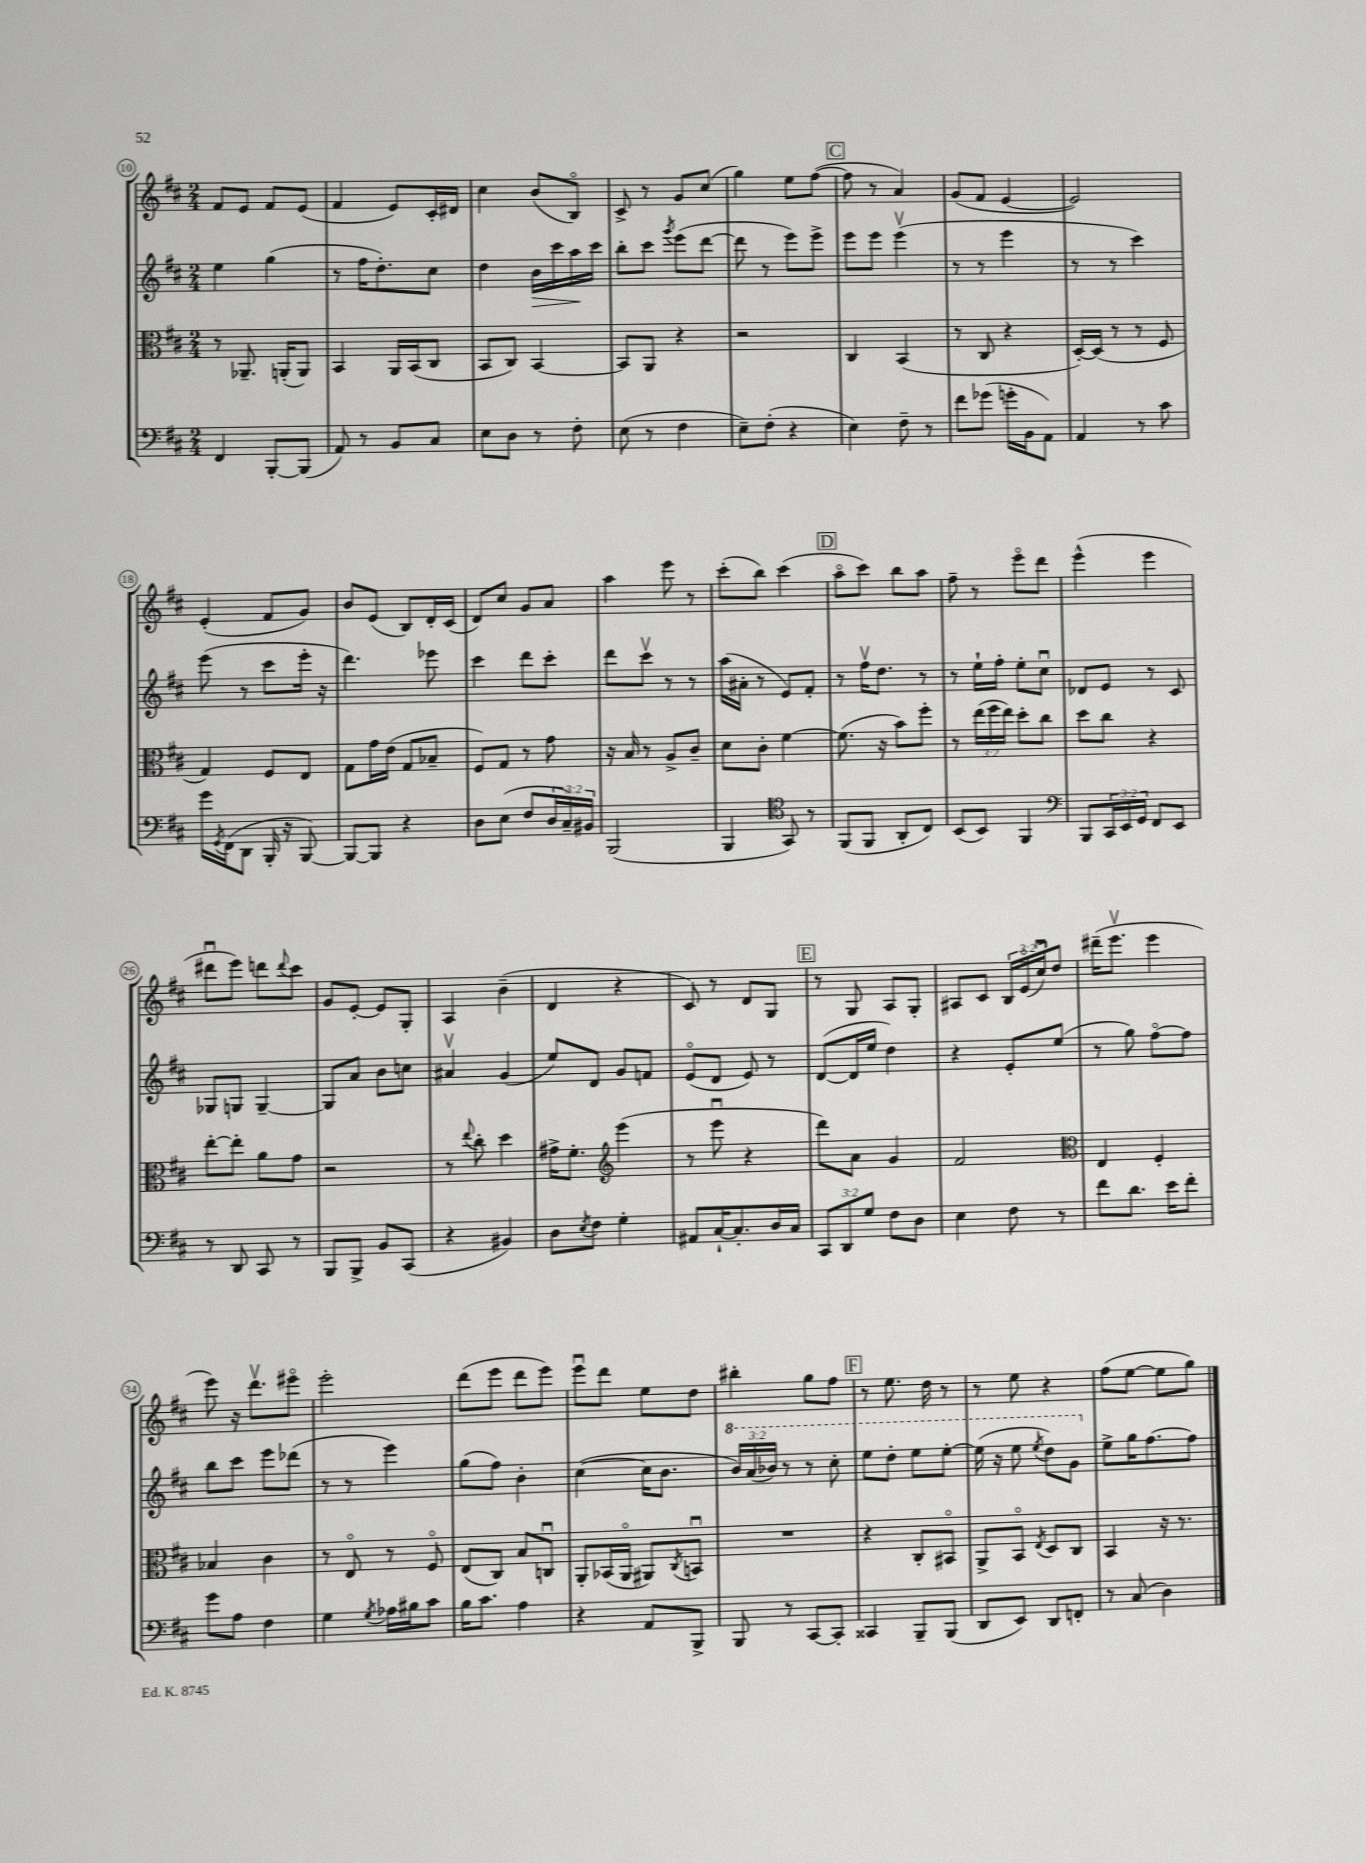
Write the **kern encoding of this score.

**kern	**kern	**kern	**kern
*staff4	*staff3	*staff2	*staff1
*clefF4	*clefC3	*clefG2	*clefG2
*k[f#c#]	*k[f#c#]	*k[f#c#]	*k[f#c#]
*M2/4	*M2/4	*M2/4	*M2/4
4FF#/	8r	4ee\	8f#/L
.	8.AA-~/	.	8e/J
[8BBB'/L	.	(4gg\	8f#/L
.	(16AA'/LK	.	.
(8BBB/]J	8AA/J)	.	(8e/J
=	=	=	=
8AA/)	4BB/	8r	4f#/
8r	.	16ff#\LK	.
.	.	8.dd'\)	.
8BB/L	16AA/LL	.	8e/L)
.	(16BB/J	.	.
8C#/J	8C#/J	8cc#\J	16c#'/L
.	.	.	16d#/JJ
=	=	=	=
8E\L	8BB/L	4dd\	4cc#\
8D\J	8C#/J)	.	.
8r	[4BB/	16b\LL	(8b/L
.	.	16ccc#\	.
8F#'\	.	16aa\	8Bo/J)
.	.	16ccc#\JJ	.
=	=	=	=
(8E\	8BB/]L	8bb'\L	8c#^/
8r	8AA/J	8ccc#\J	8r
.	.	8qggg/	.
4F#\	4r	(8eee\L	8g/L
.	.	[8ddd\J	(8cc#/J
=	=	=	=
8E~\L)	2r	8ddd\]	4gg\)
(8F#'\J	.	8r	.
4r	.	8eee\L)	8ee\L
.	.	8eee^\J	([8ff#\J
=	=	=	=
4E\)	4C#/	8eee\L	8ff#\]
.	.	8eee\J	8r
8F#~\	(4BB/	(4eeev\	4a/)
8r	.	.	.
=	=	=	=
8f#\L	8r	8r	(8g/L
(8g-\J	8C#/	8r	8f#/J
16g'\LL	4r	4eee\	[4e/
16BB\J	.	.	.
8AA\J)	.	.	.
=	=	=	=
4AA/	[16D'/LL)	8r	2e/])
.	(16D/]JJ	.	.
.	8r	8r	.
8r	8r	4ccc#\)	.
8c#\	8F#/	.	.
=	=	=	=
16g\LL	4G/)	(8eee\	(4e'/
8qGG/	.	.	.
(16FF#\J	.	.	.
8DD\J	.	8r	.
16BBB'/	8F#/L	8ccc#\L	8f#/L
16r	.	.	.
[8BBB/)	8E/J	16eee'\Jk	8g/J)
.	.	16r	.
=	=	=	=
8BBB/_L	8G\L	4.ddd\)	8b/L
8BBB/]J	16g\L	.	(8e/J
.	(16e\JJ	.	.
4r	8G/L	.	8B/L)
.	8B-~/J	8eee-\	16d'/L
.	.	.	(16c#/JJ
=	=	=	=
8D\L	8F#/L)	4ccc#\	8d/L)
(8E\J	8G/J	.	8cc#/J
8F#/L	8r	8ddd\L	8g/L
24D/L	8g\	8ccc#'\J	8a/J
24C#~/)	.	.	.
24BB#/JJ	.	.	.
=	=	=	=
(2BBB/	16r	8ddd\L	4aa\
.	16B/	.	.
.	8r	8ccc#v\J	.
.	8A^/L	8r	8eee\
.	8c#~/J	8r	8r
=	=	=	=
4BBB/	8d\L	(16aa\LL	(8ccc#'\L
.	.	16a#'\JJ	.
.	8c#'\J	8r	8bb\J)
*clefC4	*	*	*
8GG/)	[4f#\	8e/L)	(4ccc#\
8r	.	8f#'/J	.
=	=	=	=
(8FF#/L	(8.f#\]	8r	8aao\L
8FF#/J	.	16ff#v\LK	8ccc#\J)
.	16r	8.dd\J	.
8AA'/L	8b\L)	.	8bb\L
8C#/J)	8ff#'\J	8r	8aa\J
=	=	=	=
(8BB/L	8r	8r	8ff#~\
8BB/J)	(24ee\LL	16ee`\LL	8r
.	24ff#\	.	.
.	.	16ff#'\JJ	.
.	24ee\JJ)	.	.
4FF#/	8dd'\L	8ee'\L	8eeeo\L
.	8cc#\J	8cc#u\J	8ddd\J
=	=	=	=
*clefF4	*	*	*
8BBB/L	8dd\L	8d-/L	(4eee^^\
24CC#/L	8cc#\J	8e/J	.
24EE/	.	.	.
24GG/JJ	.	.	.
8FF#/L	4r	8r	4eee\
8EE/J	.	8c#/	.
=	=	=	=
8r	[8ee'\L	8G-/L	8ddd#u\L
8DD/	8ee'\]J	8G/J	8eee\J)
8CC#/	8a\L	[4G~/	8ddd\L
.	.	.	8qqddd/
8r	8g\J	.	8ccc#\J
=	=	=	=
8BBB/L	2r	8G/]L	8g/L
8BBB^/J	.	8a/J	[8e'/J
8BB/L	.	8b\L	8e/]L
(8CC#/J	.	8cc\J	8G'/J
=	=	=	=
4r	8r	4a#v/	4A/
.	8qqee/	.	.
.	8cc#'\	.	.
4BB#/)	4dd\	(4g/	(4b~\
=	=	=	=
8D\L	16g#^\LK	8ee/L)	4d/
.	8.f#'\J	.	.
8qE/	.	.	.
8F#\J	.	8d/J	.
*	*clefG2	*	*
4G'\	(4eee\	8g/L	4r
.	.	8f/J	.
=	=	=	=
8AA#/L	8r	(8eo/L	8c#/)
[16C#`/K	8eeeu\	8d/J	8r
8.C#'/]	.	.	.
.	4r	8e/)	8d/L
16D/L	.	8r	8G/J
16C#/JJ	.	.	.
=	=	=	=
12CC#/L	8ddd\L)	([8d/L	8r
12DD/	.	.	.
.	8a\J	16d/]L	8G/
12G/J	.	.	.
.	.	16ee/JJ	.
8F#\L	4g/	4dd\)	8A/L
8D\J	.	.	8G'/J
=	=	=	=
4E\	2f#/	4r	8A#/L
.	.	.	8c#/J
8F#\	.	8e'/L	24B/LL
.	.	.	(24eo/
.	.	.	24cc#u/J)
8r	.	(8ee/J	8dd/J
=	=	=	=
*	*clefC3	*	*
8f#\L	4E/	8r	(16ddd#~\LK
.	.	.	8.eeev\J
8.d\J	.	8gg\)	.
.	4F#'/	[8ff#o\L	4eee\
16e\LK	.	.	.
8f#'\J	.	8ff#\]J	.
=	=	=	=
8g\L	4B-/	8bb\L	8eee\)
8A\J	.	8ccc#\J	16r
.	.	.	8.dddv\L
4F#\	4c#\	8eee\L	.
.	.	(8ddd-\J	8eee#o\J
=	=	=	=
4G\	8r	8r	2eee'\
.	8Eo/	8r	.
8qG/	.	.	.
16A-\LL	8r	4eee\)	.
16B#\J	.	.	.
8c#\J	8F#o/	.	.
=	=	=	=
16B\LK	(8E/L	(8gg\L	(8ddd\L
8.c#\J	.	.	.
.	8C#/J)	8ff#\J)	8eee\J
4A\	8B/L	4b'\	8ddd\L
.	8Cu/J	.	8eee\J)
=	=	=	=
4r	8AA'/L	([4cc#\	8eeeu\L
.	(16BB-/L	.	8ddd\J
.	16AAo/JJ	.	.
8AA/L	8AA#/L)	16cc#\]LK	8ee\L
.	.	8.b\J	.
.	8qC#/	.	.
8BBB^/J	8BBu/J	.	8dd\J
=	=	=	=
8BBB/	2r	24bb/LL)	4bb#'\
.	.	(24aa/	.
.	.	24bb-/JJ)	.
8r	.	8r	.
[8CC#/L	.	8r	8gg\L
8CC#'/]J	.	8ccc#'\	8ff#\J
=	=	=	=
4CC##/	4r	8eee\L	8r
.	.	8ddd'\J	8.ee\
8BBB~/L	8C#'/L	8eee\L	.
.	.	.	16dd\
(8BBB/J	8BB#o/J	[8eee'\J	8r
=	=	=	=
8DD/L	8AA^/L	(16eee\]	8r
.	.	16r	.
8EE/J)	8BBo/J	8eee\	8ee\
.	8qE/	8qeee/	.
8DD/L	8D/L	8ddd\L)	4r
8FF'/J	8C#/J	8gg\J	.
=	=	=	=
8r	4BB/	8ee^\L	(8ff#\L
(8C#/	.	16gg\K	[8ee\J
.	.	[8.ff#\	.
4D\)	16r	.	8ee\]L
.	8.r	.	.
.	.	8ff#\]J	8gg\J)
==	==	==	==
*-	*-	*-	*-
